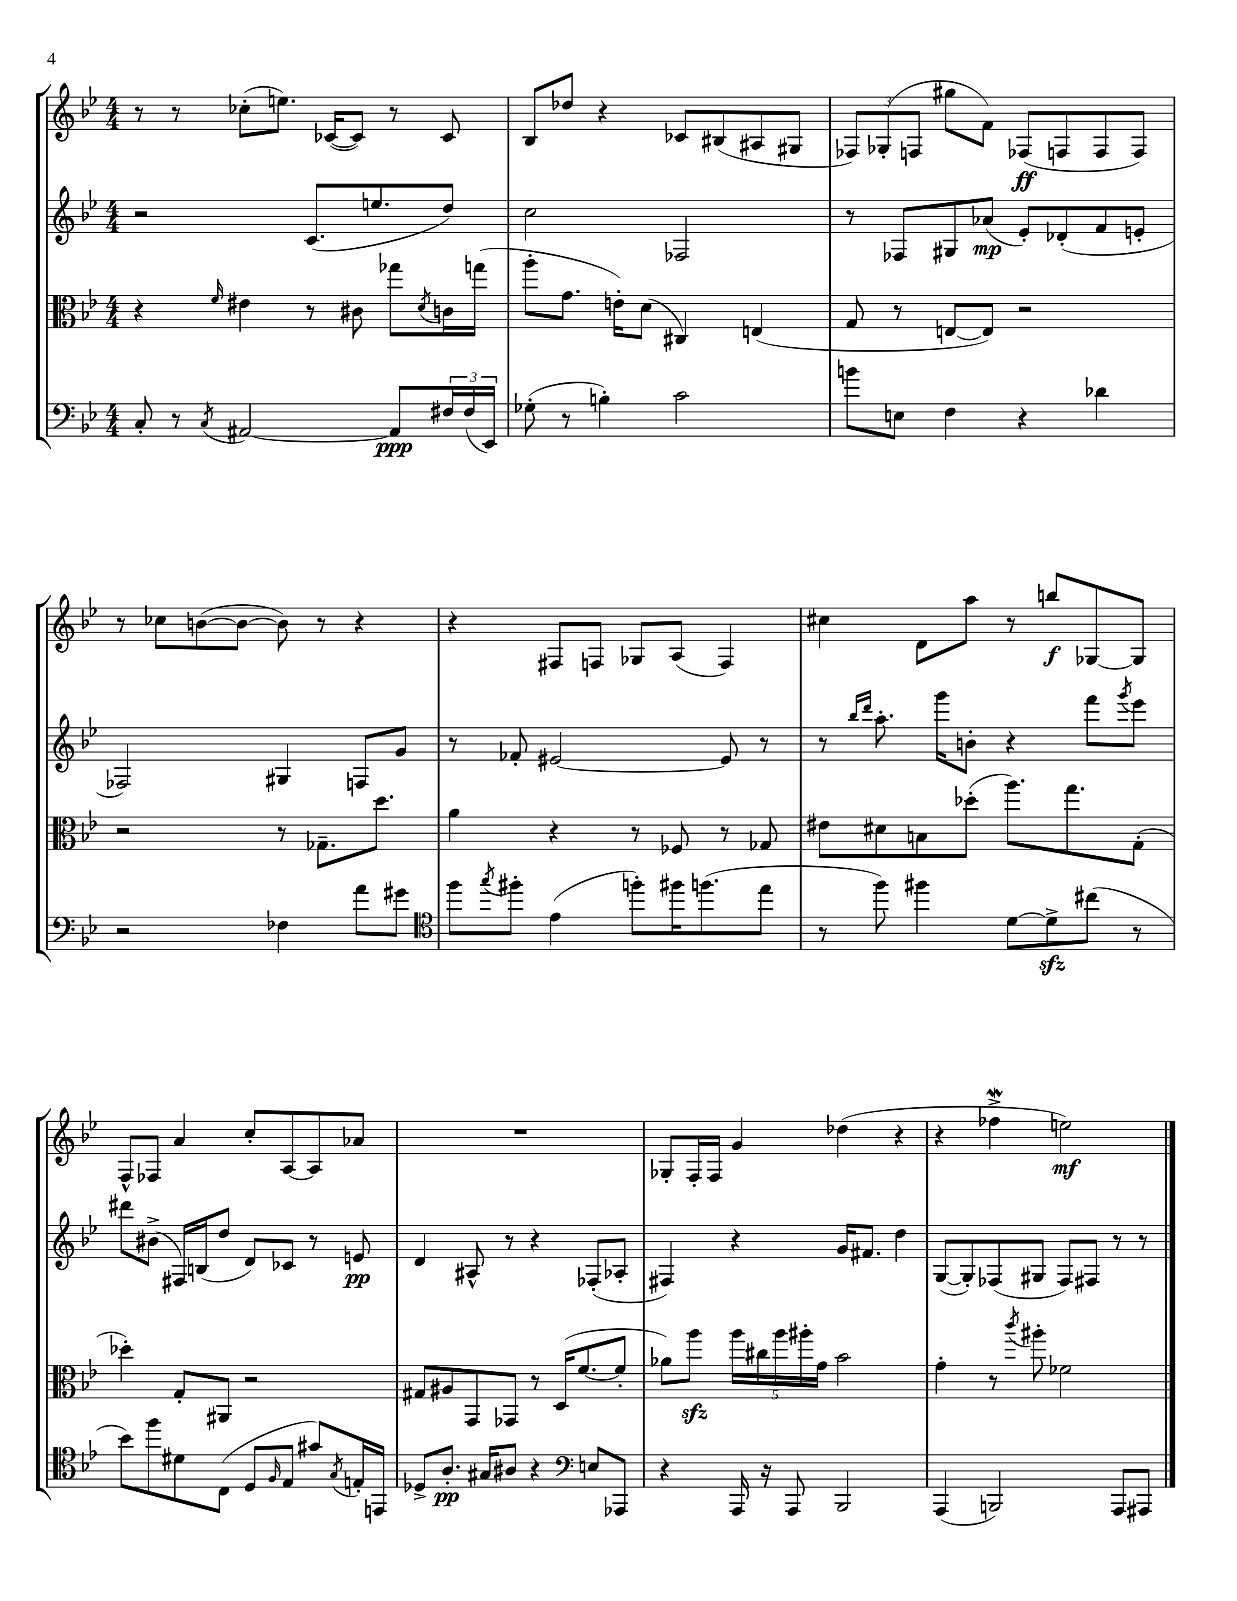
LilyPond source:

<<
\new StaffGroup <<
\new Staff = "s0" {
    \clef treble \key bes \major \numericTimeSignature \time 4/4
    r8 r8 ces''8-.( e''8.) ces'16~( ces'8) r8 ces'8 |
    bes8 des''8 r4 ces'8 bis8( ais8 gis8 |
    \tuplet 3/2 { fes8) ges8-.( f8 } gis''8 f'8) fes8\ff( f8 f8 f8) |
    r8 ces''8 b'8~( b'8~ b'8) r8 r4 |
    r4 fis8 f8 ges8 a8( f4) |
    cis''4 d'8 a''8 r8 b''8\f ges8~ ges8 |
    f8-^ fes8 a'4 c''8-. a8~ a8 aes'8 |
    R1 |
    ges8-. f16-. f16 g'4 des''4( r4 |
    r4 fes''4->\mordent e''2\mf) \bar "|." |
}
\new Staff = "s1" {
    \clef treble \key bes \major \numericTimeSignature \time 4/4
    r2 c'8.( e''8. d''8) |
    c''2 fes2 |
    r8 fes8 gis8 aes'8\mp( ees'8-.) des'8-.( f'8 e'8-. |
    fes2) gis4 f8 g'8 |
    r8 fes'8-. eis'2~ eis'8 r8 |
    r8 \grace { bes''16 d'''16 } a''8.-. g'''16 b'8-. r4 f'''8 \acciaccatura { g'''8 } ees'''8 |
    dis'''8 bis'8->( fis16) b16( d''8 d'8) ces'8 r8 e'8\pp |
    d'4 ais8-^ r8 r4 fes8-.( aes8-. |
    fis4) r4 g'16 fis'8. d''4 |
    g8~( g8-.) fes8( gis8 fes8) fis8 r8 r8 \bar "|." |
}
\new Staff = "s2" {
    \clef alto \key bes \major \numericTimeSignature \time 4/4
    r4 \grace { f'16 } eis'4 r8 cis'8 ges''8 \acciaccatura { d'8 } c'16 g''16( |
    a''8-. g'8. e'16-.) d'8( cis4) e4( |
    g8 r8 e8~ e8) r2 |
    r2 r8 ges8.-- d''8. |
    a'4 r4 r8 fes8 r8 ges8 |
    eis'8 dis'8 b8 des''8-.( a''8.) g''8. g8-.( |
    des''4-.) g8-. ais,8 r2 |
    gis8 ais8 g,8 ges,8 r8 d16( f'8.~ f'8-. |
    aes'8) a''8\sfz \tuplet 5/4 { a''16 cis''16 a''16 ais''16-. g'16 } bes'2 |
    g'4-. r8 \acciaccatura { c'''8 } ais''8-. fes'2 \bar "|." |
}
\new Staff = "s3" {
    \clef bass \key bes \major \numericTimeSignature \time 4/4
    c8-. r8 \acciaccatura { c8 } ais,2~ ais,8\ppp \tuplet 3/2 { fis16 fis16( ees,16) } |
    ges8-.( r8 b4-.) c'2 |
    b'8 e8 f4 r4 des'4 |
    r2 fes4 a'8 gis'8 |
    \clef tenor f''8 \acciaccatura { g''8 } fis''8-. ees'4( f''8-.) fis''16 f''8.( ees''8 |
    r8 f''8) fis''4 d'8~ d'8->\sfz cis''8( r8 |
    bes'8) f''8 dis'8 c8( d8 \grace { f16 } ees8 gis'8) \acciaccatura { g8 } e16-. e,16 |
    des8-> a8.-.\pp gis16 ais8 r4 \clef bass e8 aes,,8 |
    r4 a,,16 r16 a,,8 bes,,2 |
    a,,4( b,,2) a,,8 ais,,8 \bar "|." |
}
>>
>>
\layout { \context { \Score \remove "Bar_number_engraver" } }
